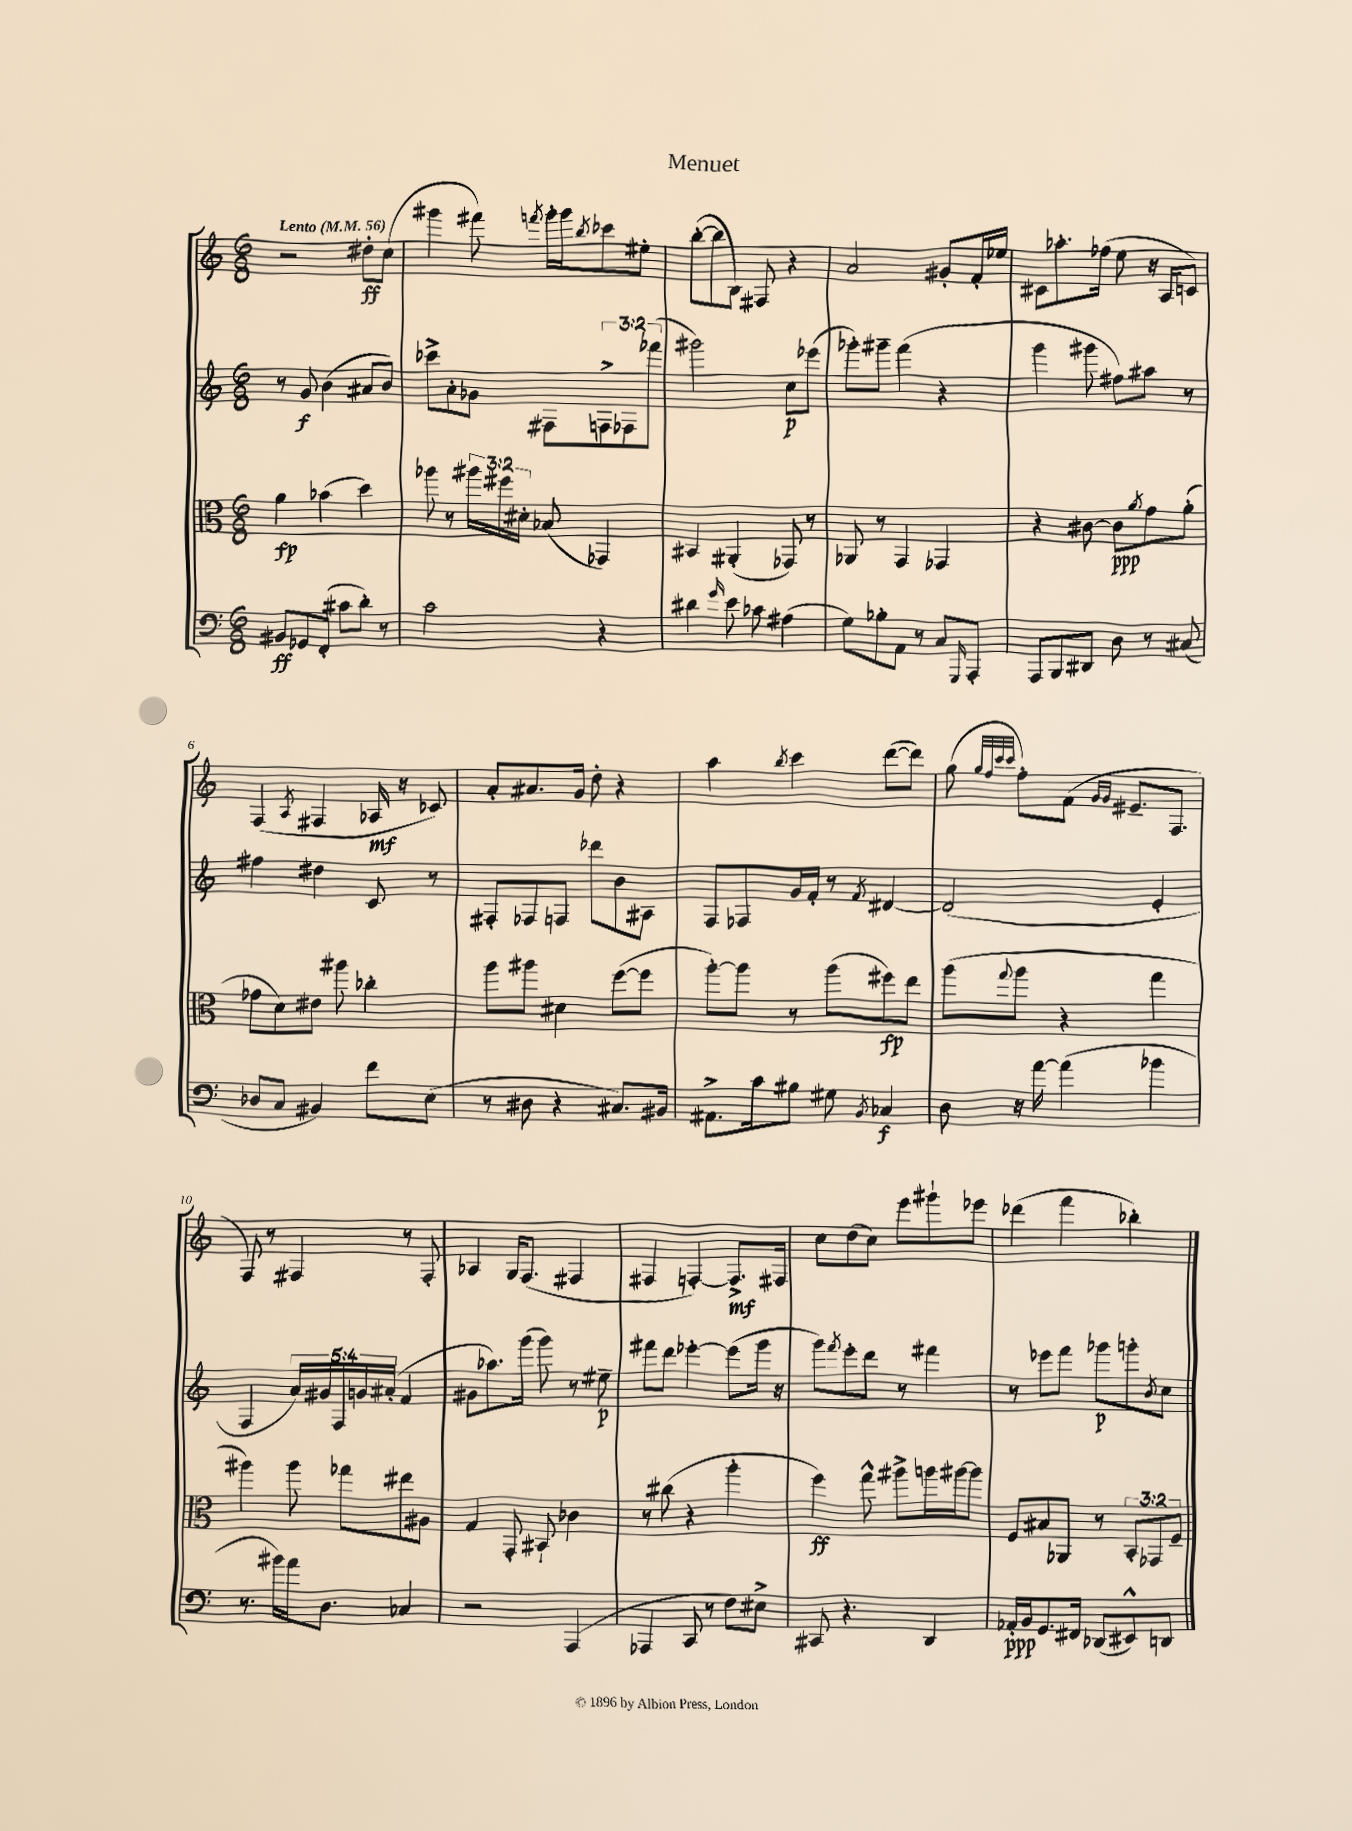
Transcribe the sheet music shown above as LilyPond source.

\header { title = "Menuet" }
<<
\new StaffGroup <<
\new Staff = "s0" {
    \clef treble \key c \major \numericTimeSignature \time 6/8 \tempo "Lento" 4 = 56
    r2 dis''8-.\ff c''8( |
    gis'''4 fis'''8) \acciaccatura { f'''8 } gis'''16-. gis'''16 \acciaccatura { b''8 } ces'''8 eis''8-. |
    b''8~-.( b''8 b8) fis8 r4 |
    a'2 gis'8-. f'16-. ees''16 |
    cis'8 aes''8.-. fes''16( e''8 r16 a16 c'8) |
    f4( \acciaccatura { a8 } fis4 aes16\mf r16 ces'8) |
    a'8-. ais'8. g'16 d''8-. r4 |
    a''4 \acciaccatura { b''8 } c'''4 d'''8~( d'''8) |
    g''8( \grace { g''32 f''32 c'''32 c'''32 } f''8-.) f'8( \grace { g'16 g'16 } eis'8.-- f8. |
    f8) r8 fis4 r8 fis8-. |
    aes4 g16 f8.( fis4 |
    fis4 f4~-.) f8.->\mf fis16 |
    c''8 d''8( c''8) e'''8 gis'''8-! ees'''8 |
    des'''4( f'''4 bes''4-.) \bar "|." |
}
\new Staff = "s1" {
    \clef treble \key c \major \numericTimeSignature \time 6/8 \override Staff.TupletNumber.text = #tuplet-number::calc-fraction-text
    r8 g'8\f b'4( ais'8 b'8) |
    ces'''8-> a'8-. ges'8 fis8 \tuplet 3/2 { f8-> fes8 fes'''8( } |
    gis'''2) c''8\p ees'''8( |
    ges'''8-.) gis'''8-- f'''4( r4 |
    g'''4 gis'''8 fis''8) ais''8 r8 |
    fis''4 dis''4 c'8 r8 |
    fis8-. fes8 f8 des'''8 b'8 ais8 |
    f8 fes8 g'16 f'16-. r8 \acciaccatura { f'8 } dis'4~ |
    dis'2( e'4-. |
    f4 \tuplet 5/4 { a'16) gis'16 f16 g'16 ais'16-.( } f'4 |
    gis'8 aes''8.) g'''16( g'''8) r8 eis''8--\p |
    fis'''8 d'''8 ees'''4~-. ees'''8( g'''16 r16 |
    g'''8) \acciaccatura { f'''8 } e'''8-. d'''8 r8 fis'''4 |
    r8 ees'''8 f'''8 ges'''8\p g'''8-. \acciaccatura { b'8 } c''8 \bar "|." |
}
\new Staff = "s2" {
    \clef alto \key c \major \numericTimeSignature \time 6/8 \override Staff.TupletNumber.text = #tuplet-number::calc-fraction-text
    a'4\fp bes'4( d''4) |
    aes''8 r8 \tuplet 3/2 { ais''16 fis''16 dis'16-. } bes8( ges,4) |
    bis,4 ais,4-.( ges,8) r8 |
    aes,8 r8 g,4 ges,4 |
    r4 cis'8~ cis'8\ppp \acciaccatura { a'8 } g'8 a'8-.( |
    ges'8 d'8) eis'8 ais''8 ces''4-. |
    a''8 ais''8 dis'4 f''8~( f''8 |
    a''8~-.) a''8 r8 a''8( fis''8\fp) e''8 |
    a''8( \appoggiatura { g''8 } a''8 r4 g''4 |
    ais''4) ais''8 ges''8 eis''8 ais8 |
    g4 g,8-. bis,8-! ces'4 |
    r8 cis''8( r4 a''4-. |
    f''4\ff) g''8-^ ais''8-> a''16 ais''16~ ais''8 |
    f8 bis8 aes,8 r8 \tuplet 3/2 { b,8-. ges,8 f8-- } \bar "|." |
}
\new Staff = "s3" {
    \clef bass \key c \major \numericTimeSignature \time 6/8
    bis,8\ff ges,8 f,8-.( cis'8 d'8-.) r8 |
    c'2 r4 |
    dis'4 \grace { g'16 } e'8 ces'8 ais4( |
    g8) bes8-. a,8 r8 c8 \grace { g,,16 } a,,8-. |
    a,,8 b,,8 dis,8 d8 r8 cis8( |
    des8 c8 bis,4) f'8 e8( |
    r8 dis8 r4 cis8.) bis,16 |
    ais,8.-> c'16 bis8 gis8 \acciaccatura { b,8 } ces4\f |
    d8 r16 a'16~ a'4( bes'4 |
    r8. bis'16) a'16 d8. ces4 |
    r2 a,,4( |
    aes,,4 c,8 r8 f8) eis8-> |
    cis,8 r4. d,4 |
    aes,16-.\ppp b,16 g,8. fis,16 des,8( eis,8-^) d,8 \bar "|." |
}
>>
>>
